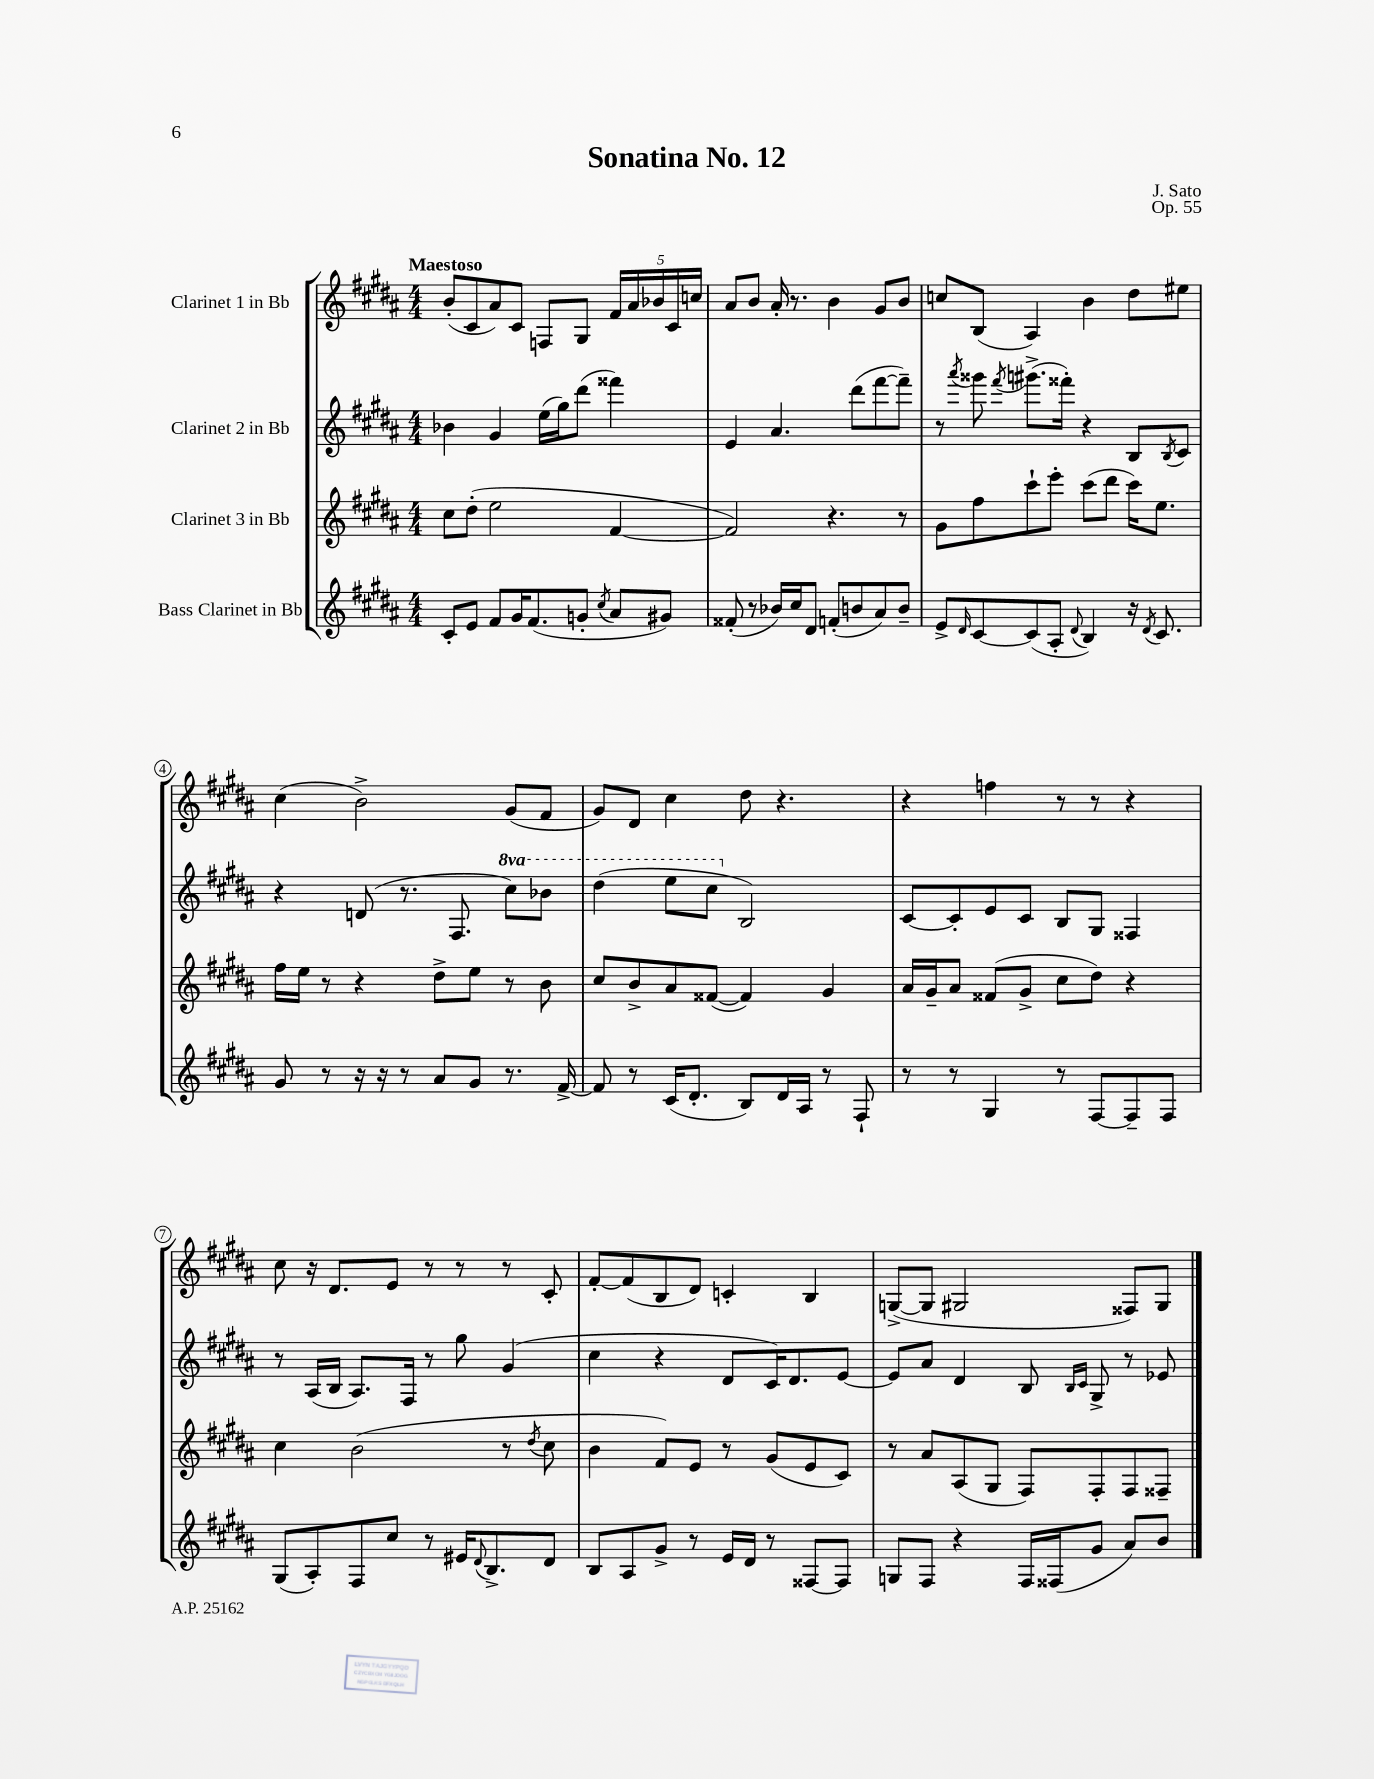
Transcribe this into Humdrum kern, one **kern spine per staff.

**kern	**kern	**kern	**kern
*staff4	*staff3	*staff2	*staff1
*clefG2	*clefG2	*clefG2	*clefG2
*k[f#c#g#d#a#]	*k[f#c#g#d#a#]	*k[f#c#g#d#a#]	*k[f#c#g#d#a#]
*M4/4	*M4/4	*M4/4	*M4/4
8c#'	8cc#	4b-	(8b'
8e	(8dd#'	.	8c#
8f#	2ee	4g#	8a#)
16g#	.	.	8c#
(8.f#	.	.	.
.	.	(16ee	8F
.	.	16gg#)	.
8g'	.	(8ddd#	8G#
8qcc#	.	.	.
8a#	[4f#	4fff##)	20f#
.	.	.	20a#
.	.	.	20b-
8g#)	.	.	.
.	.	.	20c#
.	.	.	20cc
=	=	=	=
(8f##'	2f#])	4e	8a#
8r	.	.	8b
16b-)	.	4.a#	16a#'
16cc#	.	.	8.r
8d#	.	.	.
(8f'	4.r	.	4b
8b	.	(8ddd#	.
8a#)	.	[8fff#	8g#
8b~	8r	8fff#~])	8b
=	=	=	=
8e^	8g#	8r	8cc
16qqd#	.	8qaaa#	.
[8c#	8ff#	8ggg##	(8B
.	.	8qfff#	.
(8c#]	8ccc#`	(8.ggg#^	4A#)
8A#'	8eee'	.	.
.	.	16fff##')	.
8qqd#	.	.	.
4B)	(8ccc#	4r	4b
.	8ddd#	.	.
16r	16ccc#)	8B	8dd#
8qd#	.	.	.
8.c#	8.ee	.	.
.	.	8qB	.
.	.	8c#	8ee#
=	=	=	=
8g#	16ff#	4r	(4cc#
.	16ee	.	.
8r	8r	.	.
16r	4r	(8d	2b^)
16r	.	.	.
8r	.	8.r	.
8a#	8dd#^	.	.
.	.	8.F#	.
8g#	8ee	.	.
8.r	8r	8ccc#)	(8g#
.	8b	8bb-	8f#
[16f#^	.	.	.
=	=	=	=
8f#]	8cc#	(4ddd#	8g#)
8r	8b^	.	8d#
(16c#	8a#	8eee	4cc#
8.d#'	.	.	.
.	([8f##	8ccc#	.
8B)	4f##])	2B)	8dd#
16d#	.	.	4.r
16A#	.	.	.
8r	4g#	.	.
8F#`	.	.	.
=	=	=	=
8r	16a#	[8c#	4r
.	16g#~	.	.
8r	8a#	8c#']	.
4G#	(8f##	8e	4ff
.	8g#^	8c#	.
8r	8cc#	8B	8r
[8F#	8dd#)	8G#	8r
8F#~]	4r	4F##	4r
8F#	.	.	.
=	=	=	=
(8G#	4cc#	8r	8cc#
8A#')	.	(16A#	16r
.	.	16B	8.d#
8F#	(2b	8.A#)	.
8cc#	.	.	8e
.	.	16F#	.
8r	.	8r	8r
16e#	.	8gg#	8r
8qqd#	.	.	.
8.B^	.	.	.
.	8r	(4g#	8r
.	8qdd#	.	.
8d#	8cc#	.	8c#'
=	=	=	=
8B	4b	4cc#	[8f#'
8A#	.	.	(8f#]
8g#^	8f#)	4r	8B
8r	8e	.	8d#)
16e	8r	8d#	4c'
16d#	.	.	.
8r	(8g#	16c#)	.
.	.	8.d#	.
[8F##	8e	.	4B
8F##]	8c#)	[8e	.
=	=	=	=
8G	8r	8e]	([8G^
8F#	8a#	8a#	8G]
4r	(8A#	4d#	2G#
.	8G#	.	.
16F#	8F#)	8B	.
(16F##	.	.	.
.	.	16qqB	.
.	.	16qqc#	.
8g#	8F#'	8G#^	.
8a#)	8F#	8r	8F##)
8b	8F##~	8e-	8G#
==	==	==	==
*-	*-	*-	*-
